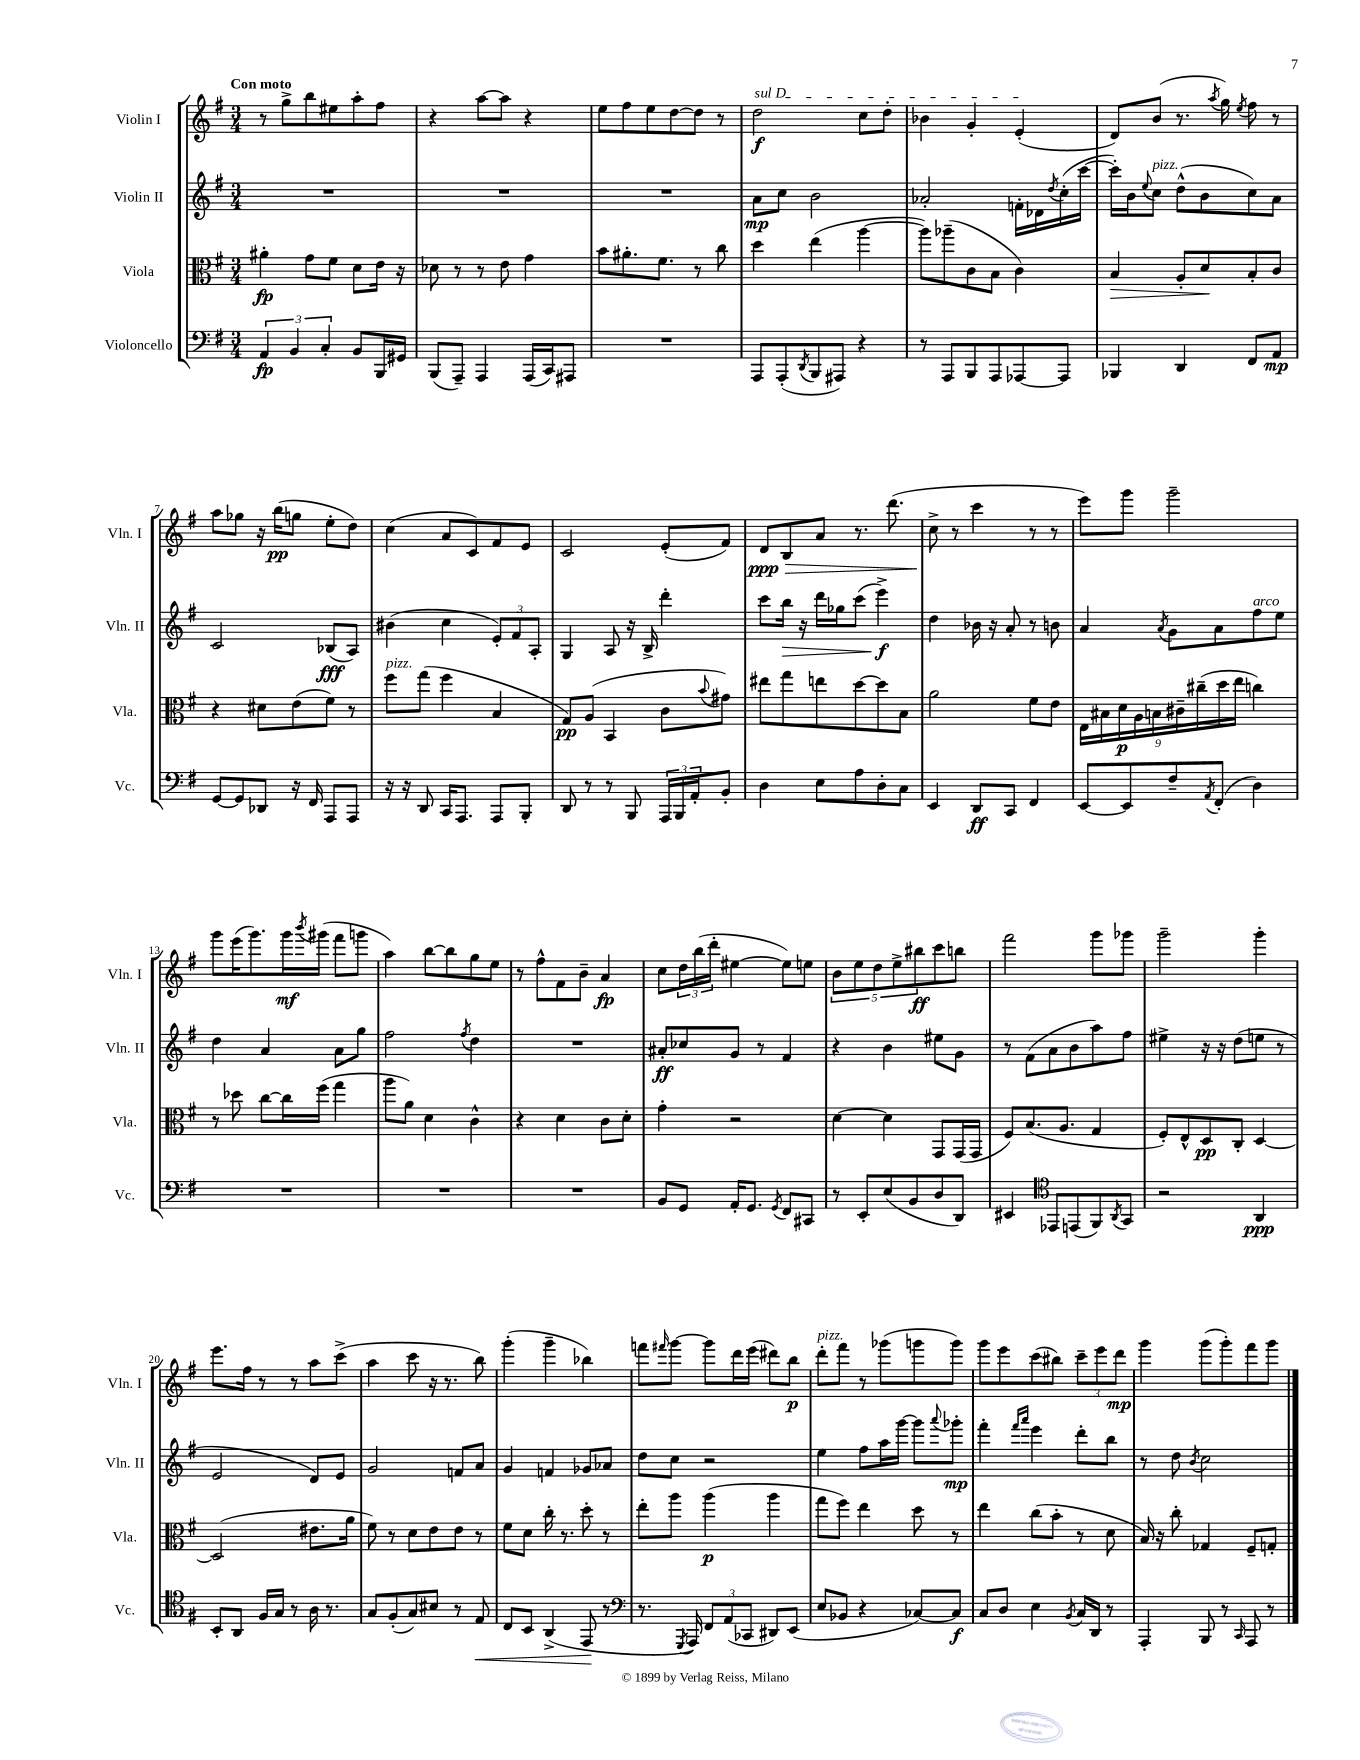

**kern	**dynam	**kern	**dynam	**kern	**dynam	**kern	**dynam
*part4	*part4	*part3	*part3	*part2	*part2	*part1	*part1
*staff4	*staff4	*staff3	*staff3	*staff2	*staff2	*staff1	*staff1
*I"Violoncello	*	*I"Viola	*	*I"Violin II	*	*I"Violin I	*
*I'Vc.	*	*I'Vla.	*	*I'Vln. II	*	*I'Vln. I	*
*clefF4	*	*clefC3	*	*clefG2	*	*clefG2	*
*k[f#]	*	*k[f#]	*	*k[f#]	*	*k[f#]	*
*M3/4	*	*M3/4	*	*M3/4	*	*M3/4	*
=1	=1	=1	=1	=1	=1	=1	=1
!	!	!	!	!	!	!LO:TX:a:B:t=Con moto	!
6AA/	fp	4a#X'\	fp	2.r	.	8r	.
.	.	.	.	.	.	8gg^\L	.
6BB/	.	.	.	.	.	.	.
.	.	8g\L	.	.	.	8bb\	.
6C'/	.	.	.	.	.	.	.
.	.	8f#\J	.	.	.	8ee#X\	.
8BB/L	.	8d\L	.	.	.	8aa'\	.
16BBB/L	.	16e\Jk	.	.	.	8ff#\J	.
16GG#X/JJ	.	16r	.	.	.	.	.
=2	=2	=2	=2	=2	=2	=2	=2
(8BBB/L	.	8d-X\	.	2.r	.	4r	.
8AAA~/J)	.	8r	.	.	.	.	.
4AAA/	.	8r	.	.	.	[8aa\L	.
.	.	8e\	.	.	.	8aa\J]	.
(16AAA/LL	.	4g\	.	.	.	4r	.
16CC/J)	.	.	.	.	.	.	.
8AAA#X/J	.	.	.	.	.	.	.
=3	=3	=3	=3	=3	=3	=3	=3
2.r	.	8b\L	.	2.r	.	8ee\L	.
.	.	8.a#X'\	.	.	.	8ff#\	.
.	.	.	.	.	.	8ee\	.
.	.	8.f#\J	.	.	.	.	.
.	.	.	.	.	.	[8dd\	.
.	.	8r	.	.	.	8dd\J]	.
.	.	8cc\	.	.	.	8r	.
=4	=4	=4	=4	=4	=4	=4	=4
!	!	!	!	!	!	!LO:TX:a:i:t=sul D	!
8AAA/L	.	4dd\	.	8a\L	mp	2dd\	f
(8AAA'/	.	.	.	8cc\J	.	.	.
8qDD/	.	.	.	.	.	.	.
8BBB/	.	(4ee\	.	2b\	.	.	.
8AAA#X/J)	.	.	.	.	.	.	.
4r	.	[4aa\	.	.	.	8cc\L	.
.	.	.	.	.	.	8dd'\J	.
=5	=5	=5	=5	=5	=5	=5	=5
8r	.	8aa\L])	.	2a-X'/	.	4b-X\	.
8AAA/L	.	(8aa-X~\	.	.	.	.	.
8BBB/	.	8c\	.	.	.	4g'/	.
8AAA/	.	8B\J	.	.	.	.	.
[8AAA-X/	.	4c\)	.	16fn'\LL	.	(4e'/	.
.	.	.	.	16d-X\	.	.	.
.	.	.	.	8qdd/	.	.	.
8AAA-/J]	.	.	.	(16cc'\	.	.	.
.	.	.	.	[16ccc\JJ	.	.	.
=6	=6	=6	=6	=6	=6	=6	=6
!	!	!	!LO:HP:b	!	!	!	!
4BBB-X/	.	4B/	>	16ccc'\LL])	.	8d/L)	.
.	.	.	.	16b\J	.	.	.
.	.	.	.	8qqee/	.	.	.
!	!	!	!	!LO:TX:a:i:t=pizz.	!	!	!
.	.	.	.	8cc\J	.	(8b/J	.
4DD/	.	8A'/L	.	(8dd^^\L	.	8.r	.
.	.	8d/	.	8b\	.	.	.
.	.	.	.	.	.	8qaa/	.
.	.	.	.	.	.	16gg\)	.
.	.	.	.	.	.	8qee/	.
8FF#/L	.	8B'/	]	8cc\)	.	8ff#\	.
8AA/J	mp	8c/J	.	8a\J	.	8r	.
!!LO:LB:g=z
=7	=7	=7	=7	=7	=7	=7	=7
[8GG/L	.	4r	.	2c/	.	8aa\L	.
8GG/]	.	.	.	.	.	8gg-X\J	.
8DD-X/J	.	8d#X\L	.	.	.	16r	.
.	.	.	.	.	.	(16bb\KL	pp
16r	.	(8e\	.	.	.	8ggn\J	.
16FF#/	.	.	.	.	.	.	.
8AAA/L	.	8f#\J)	.	(8B-X/L	fff	8ee'\L	.
8AAA/J	.	8r	.	8A/J)	.	8dd\J)	.
=8	=8	=8	=8	=8	=8	=8	=8
!	!	!LO:TX:a:i:t=pizz.	!	!	!	!	!
16r	.	8ff#\L	.	(4b#X\	.	(4cc\	.
16r	.	.	.	.	.	.	.
8DD/	.	(8gg\J	.	.	.	.	.
16CC/KL	.	4ff#\	.	4cc\	.	8a/L	.
8.AAA/J	.	.	.	.	.	.	.
.	.	.	.	.	.	8c/)	.
8AAA/L	.	4B/	.	12e'/L)	.	8f#/	.
.	.	.	.	12f#/	.	.	.
8BBB'/J	.	.	.	.	.	8e/J	.
.	.	.	.	12A'/J	.	.	.
=9	=9	=9	=9	=9	=9	=9	=9
8DD/	.	8G/L)	pp	4G/	.	2c/	.
8r	.	(8A/J	.	.	.	.	.
8r	.	4BB/	.	8A/	.	.	.
8BBB/	.	.	.	16r	.	.	.
.	.	.	.	16B^/	.	.	.
24AAA/LL	.	8c\L	.	4ddd'\	.	(8e'/L	.
24BBB/	.	.	.	.	.	.	.
24AA'/J	.	.	.	.	.	.	.
.	.	8qqb/	.	.	.	.	.
8BB'/J	.	8g#X\J)	.	.	.	8f#/J)	.
=10	=10	=10	=10	=10	=10	=10	=10
!	!	!	!	!	!	!	!LO:HP:b
4D\	.	8ee#X\L	.	8ccc\L	.	8d/L	> ppp
!	!	!	!	!	!LO:HP:b	!	!
.	.	8gg\	.	16bb\Jk	>	8B/	.
.	.	.	.	16r	.	.	.
8E\L	.	8een\	.	16ddd\LL	.	8a/J	.
.	.	.	.	16gg-X\J	.	.	.
8A\	.	[8dd\	.	(8ccc\J	.	8.r	.
8D'\	.	8dd\]	.	4eee^\)	f	.	.
.	.	.	.	.	.	(8.ddd\	.
8C\J	.	8B\J	.	.	.	.	.
.	.	.	.	.	]	.	.
=11	=11	=11	=11	=11	=11	=11	=11
4EE/	.	2a\	.	4dd\	.	8cc^\	.
.	.	.	.	.	.	8r	]
8DD/L	ff	.	.	16b-X\	.	4ccc\	.
.	.	.	.	16r	.	.	.
8CC/J	.	.	.	8a'/	.	.	.
4FF#/	.	8f#\L	.	8r	.	8r	.
.	.	8e\J	.	8bn\	.	8r	.
=12	=12	=12	=12	=12	=12	=12	=12
[8EE/L	.	18E\LL	.	4a/	.	8eee\L)	.
.	.	18B#X\	.	.	.	.	.
.	.	18d\	p	.	.	.	.
8EE/]	.	.	.	.	.	8ggg\J	.
.	.	18A\	.	.	.	.	.
.	.	18Bn\	.	.	.	.	.
.	.	.	.	8qa/	.	.	.
8F#~/	.	.	.	8g\L	.	2ggg~\	.
.	.	18c#X~\	.	.	.	.	.
.	.	(18cc#X~\	.	.	.	.	.
8qAA/	.	.	.	.	.	.	.
(8FF#'/J	.	.	.	8a\	.	.	.
.	.	18dd\	.	.	.	.	.
.	.	18ee\JJ	.	.	.	.	.
!	!	!	!	!LO:TX:a:i:t=arco	!	!	!
4D\)	.	4ccn\)	.	8ff#\	.	.	.
.	.	.	.	8ee\J	.	.	.
!!LO:LB:g=z
=13	=13	=13	=13	=13	=13	=13	=13
2.r	.	8r	.	4dd\	.	8ggg\L	.
.	.	8dd-X\	.	.	.	(16eee\K	.
.	.	.	.	.	.	8.ggg\)	.
.	.	[8cc\L	.	4a/	.	.	.
.	.	16cc\L]	.	.	.	16ggg\L	mf
.	.	.	.	.	.	8qbbb/	.
.	.	(16ff#\JJ	.	.	.	(16ggg#X\JJ	.
.	.	4gg\	.	8a\L	.	8fff#\L	.
.	.	.	.	8gg\J	.	8gggn\J	.
=14	=14	=14	=14	=14	=14	=14	=14
2.r	.	8aa\L	.	2ff#\	.	4aa\)	.
.	.	8a\J)	.	.	.	.	.
.	.	4d\	.	.	.	[8bb\L	.
.	.	.	.	.	.	8bb\]	.
.	.	.	.	8qff#/	.	.	.
.	.	4c^^\	.	4dd\	.	8gg\	.
.	.	.	.	.	.	8ee\J	.
=15	=15	=15	=15	=15	=15	=15	=15
2.r	.	4r	.	2.r	.	8r	.
.	.	.	.	.	.	8ff#^^\L	.
.	.	4d\	.	.	.	8f#\	.
.	.	.	.	.	.	8b~\J	.
.	.	8c\L	.	.	.	4a/	fp
.	.	8d'\J	.	.	.	.	.
=16	=16	=16	=16	=16	=16	=16	=16
8BB/L	.	4g'\	.	8a#X'/L	ff	8cc\L	.
8GG/J	.	.	.	8cc-X/	.	24dd\L	.
.	.	.	.	.	.	(24bb\	.
.	.	.	.	.	.	24ddd'\JJ	.
16AA'/KL	.	2r	.	8g/J	.	[4ee#X\	.
8.GG/J	.	.	.	.	.	.	.
.	.	.	.	8r	.	.	.
8qGG/	.	.	.	.	.	.	.
8FF#/L	.	.	.	4f#/	.	8ee#\L])	.
8CC#X/J	.	.	.	.	.	8een\J	.
=17	=17	=17	=17	=17	=17	=17	=17
8r	.	[4d\	.	4r	.	10b\L	.
.	.	.	.	.	.	10ee\	.
8EE'/L	.	.	.	.	.	.	.
.	.	.	.	.	.	10dd\	.
(8E/	.	4d\]	.	4b\	.	.	.
.	.	.	.	.	.	10ee^\	.
8BB/	.	.	.	.	.	.	.
.	.	.	.	.	.	10bb#X\	ff
8D/	.	8GG/L	.	8ee#X\L	.	8ccc\	.
8DD/J)	.	(16GG/L	.	8g\J	.	8bbn\J	.
.	.	16GG/JJ	.	.	.	.	.
=18	=18	=18	=18	=18	=18	=18	=18
4EE#X/	.	8F#/L)	.	8r	.	2fff#\	.
.	.	(8.B/	.	(8f#\L	.	.	.
*clefC4	*	*	*	*	*	*	*
8EE-X/L	.	.	.	8a\	.	.	.
.	.	8.A/J	.	.	.	.	.
(8EEn/	.	.	.	8b\	.	.	.
8FF#/)	.	4G/	.	8aa\)	.	8ggg\L	.
8qAA/	.	.	.	.	.	.	.
8GG/J	.	.	.	8ff#\J	.	8ggg-X\J	.
=19	=19	=19	=19	=19	=19	=19	=19
2r	.	8F#'/L)	.	4ee#X^\	.	2ggg~\	.
.	.	8E^^/	.	.	.	.	.
.	.	8D/	pp	16r	.	.	.
.	.	.	.	16r	.	.	.
.	.	8C'/J	.	(8dd\L	.	.	.
4AA/	ppp	[4D/	.	8een\J	.	4ggg'\	.
.	.	.	.	8r	.	.	.
!!LO:LB:g=z
=20	=20	=20	=20	=20	=20	=20	=20
8BB'/L	.	(2D/]	.	2e/	.	8.eee\L	.
8AA/J	.	.	.	.	.	.	.
.	.	.	.	.	.	16ff#\Jk	.
16F#/LL	.	.	.	.	.	8r	.
16G/JJ	.	.	.	.	.	.	.
8r	.	.	.	.	.	8r	.
16A\	.	8.e#X\L	.	8d/L)	.	8aa\L	.
8.r	.	.	.	.	.	.	.
.	.	.	.	8e/J	.	(8ccc^\J	.
.	.	16a\Jk	.	.	.	.	.
=21	=21	=21	=21	=21	=21	=21	=21
8G/L	.	8f#\)	.	2g/	.	4aa\	.
(8F#'/	.	8r	.	.	.	.	.
8G/)	.	8d\L	.	.	.	8ccc\	.
8B#X/J	.	8e\	.	.	.	16r	.
.	.	.	.	.	.	8.r	.
8r	.	8e\J	.	8fn/L	.	.	.
!	!LO:HP:b	!	!	!	!	!	!
8E/	<	8r	.	8a/J	.	8bb\)	.
=22	=22	=22	=22	=22	=22	=22	=22
8C/L	.	8f#\L	.	4g/	.	(4ggg'\	.
8BB/J	.	8d\J	.	.	.	.	.
(4AA^/	.	16cc'\	.	4fn/	.	4ggg~\	.
.	.	8.r	.	.	.	.	.
8EE/	.	8dd'\	.	8g-X/L	.	4bb-X\)	.
8r	[	8r	.	8a-X/J	.	.	.
=23	=23	=23	=23	=23	=23	=23	=23
*clefF4	*	*	*	*	*	*	*
8.r	.	8ee'\L	.	8dd\L	.	8fffn\L	.
.	.	.	.	.	.	16qqfff#X/	.
.	.	8aa\J	.	8cc\J	.	[8ggg\J	.
8qGGG/	.	.	.	.	.	.	.
16AAA/)	.	.	.	.	.	.	.
12FF#/L	.	(4aa\	p	2r	.	8ggg\L]	.
(12AA/	.	.	.	.	.	.	.
.	.	.	.	.	.	16ddd\L	.
12CC-X/J	.	.	.	.	.	.	.
.	.	.	.	.	.	(16eee\JJ	.
8DD#X/L)	.	4aa\	.	.	.	8ddd#X\L)	.
(8EE/J	.	.	.	.	.	8bb\J	p
=24	=24	=24	=24	=24	=24	=24	=24
!	!	!	!	!	!	!LO:TX:a:i:t=pizz.	!
8E/L	.	8gg\L	.	4ee\	.	8ddd'\L	.
8BB-X/J	.	8ff#\J)	.	.	.	8fff#\J	.
4r	.	4ee\	.	8ff#\L	.	8r	.
.	.	.	.	16aa\L	.	(8ggg-X\L	.
.	.	.	.	[16ggg\JJ	.	.	.
[8C-X/L)	.	8dd\	.	8ggg\L]	.	8gggn\	.
.	.	.	.	8qqaaa/	.	.	.
8C-/J]	f	8r	.	8ggg-X'\J	mp	8ggg\J)	.
=25	=25	=25	=25	=25	=25	=25	=25
8C/L	.	4ee\	.	4fff#'\	.	8ggg\L	.
8D/J	.	.	.	.	.	8eee\	.
.	.	.	.	16qqfff#/LL	.	.	.
.	.	.	.	16qqaaa/JJ	.	.	.
4E\	.	(8cc\L	.	4eee\	.	(8ccc\	.
.	.	8b'\J	.	.	.	8bb#X\J)	.
8qBB/	.	.	.	.	.	.	.
16C/LL	.	8r	.	8ddd'\L	.	12ccc~\L	.
16DD/JJ	.	.	.	.	.	.	.
.	.	.	.	.	.	12eee\	.
8r	.	8d\	.	8bb\J	.	.	.
.	.	.	.	.	.	12ddd\J	mp
=26	=26	=26	=26	=26	=26	=26	=26
4AAA'/	.	16B/)	.	8r	.	4ggg\	.
.	.	16r	.	.	.	.	.
.	.	8cc'\	.	8dd\	.	.	.
.	.	.	.	8qb/	.	.	.
8BBB/	.	4G-X/	.	2cc\	.	(8ggg\L	.
8r	.	.	.	.	.	8ggg'\)	.
16qqCC/	.	.	.	.	.	.	.
8AAA/	.	8F#~/L	.	.	.	8fff#\	.
8r	.	8Gn'/J	.	.	.	8ggg\J	.
==	==	==	==	==	==	==	==
*-	*-	*-	*-	*-	*-	*-	*-
